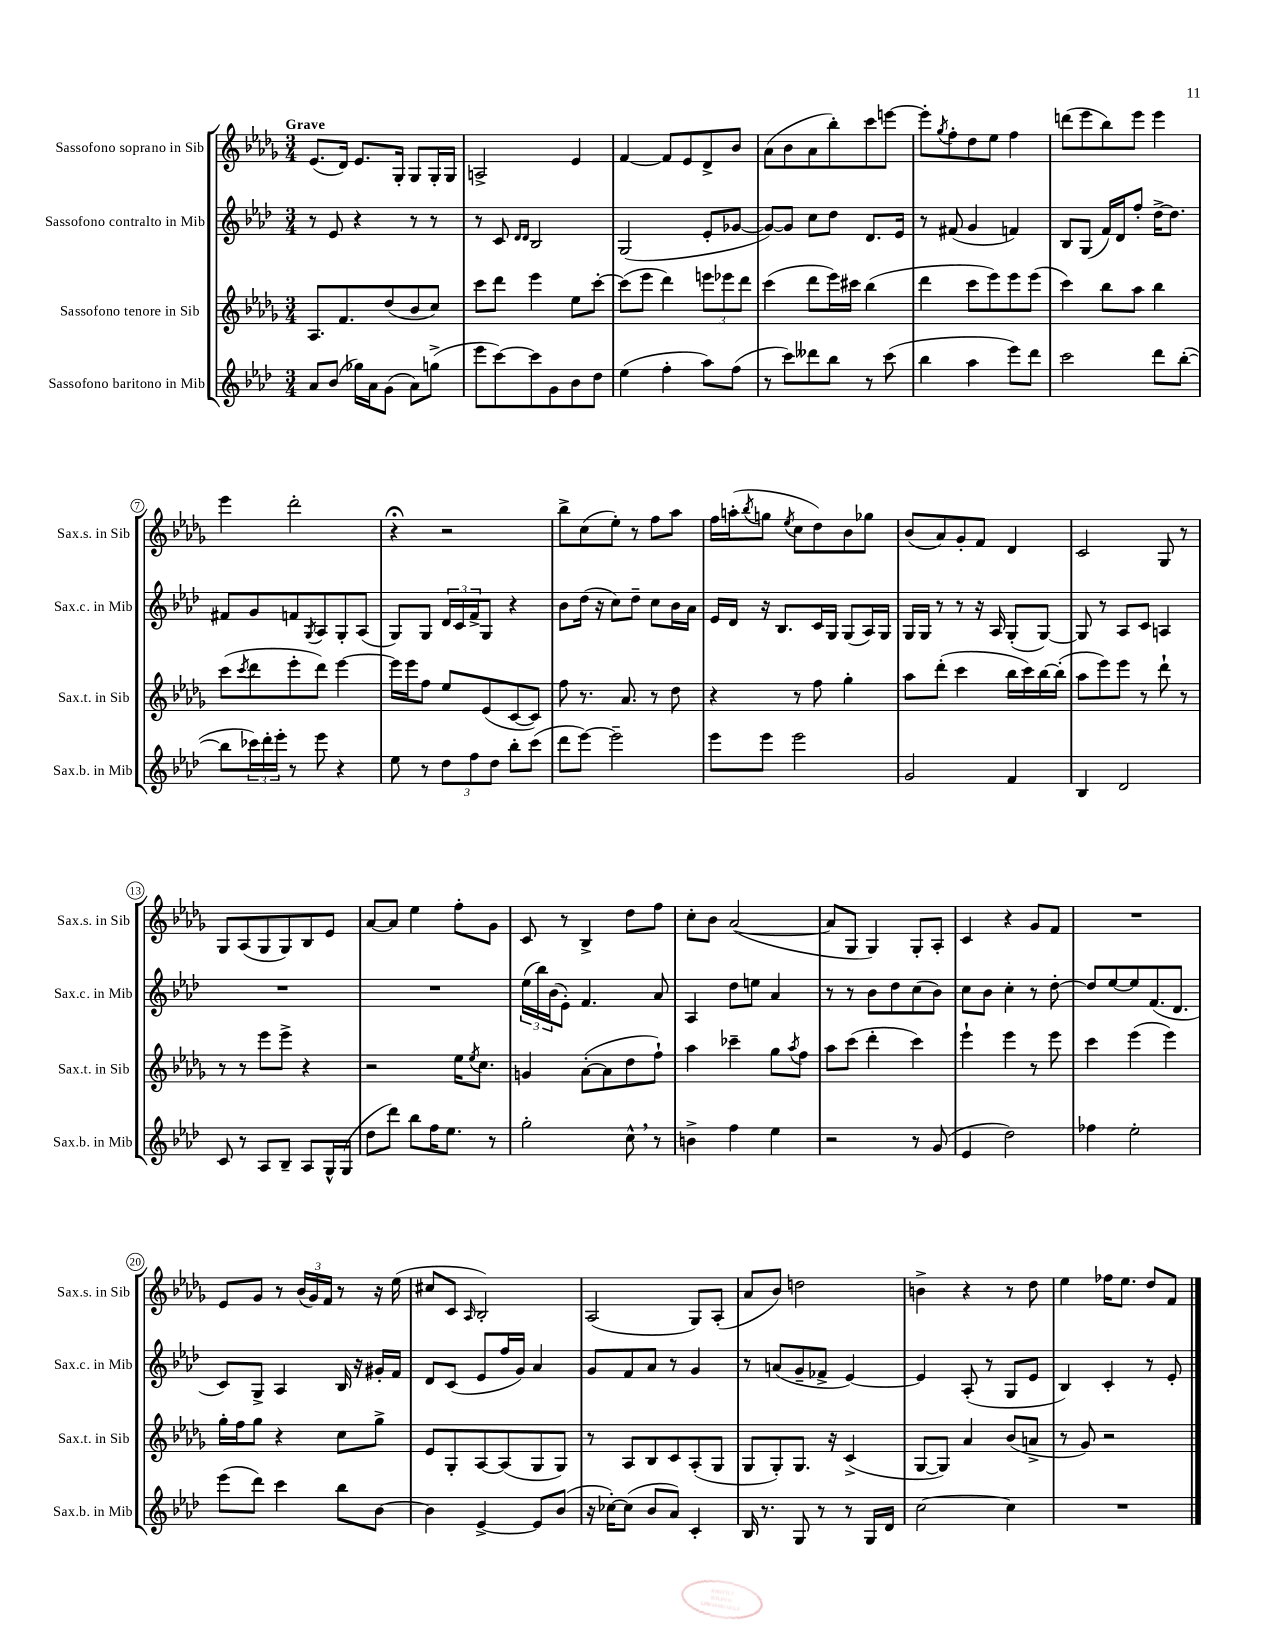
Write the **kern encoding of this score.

**kern	**kern	**kern	**kern
*staff4	*staff3	*staff2	*staff1
*clefG2	*clefG2	*clefG2	*clefG2
*k[b-e-a-d-]	*k[b-e-a-d-g-]	*k[b-e-a-d-]	*k[b-e-a-d-g-]
*M3/4	*M3/4	*M3/4	*M3/4
8a-	8.A-	8r	(8.e-
(8b-	.	8e-	.
.	8.f	.	16d-)
16gg-)	.	4r	8.e-
16a-	.	.	.
(8g	(8dd-	.	.
.	.	.	16G-'
8a-)	8b-	8r	8G-
(8gg^	8cc)	8r	16G-'
.	.	.	16G-
=	=	=	=
8eee-	8ccc	8r	2A^
[8ccc)	8ddd-	8c	.
.	.	16qqd-	.
.	.	16qqd-	.
8ccc]	4eee-	2B-	.
8g	.	.	.
8b-	8ee-	.	4e-
8dd-	[8ccc'	.	.
=	=	=	=
(4ee-	(8ccc]	(2G	[4f
.	8eee-	.	.
4ff'	4ddd-)	.	8f]
.	.	.	8e-
8aa-)	12eee	8e-'	8d-^
.	12eee-	.	.
(8ff	.	[8g-	8b-
.	12ddd-	.	.
=	=	=	=
8r	(4ccc	8g-_)	(8a-
8ccc)	.	8g-]	8b-
8ddd--	8ddd-	8cc	8a-
8bb-	16eee-)	8dd-	8bb-')
.	16ccc#	.	.
8r	(4bb-	8.d-	8ccc
(8ccc	.	.	[8eee
.	.	16e-	.
=	=	=	=
4bb-	4ddd-	8r	8eee']
.	.	.	8qgg-
.	.	(8f#	8ff'
4aa-	8ccc	4g	8dd-
.	8eee-)	.	8ee-
8eee-)	8eee-	4f)	4ff
8ddd-	(8eee-	.	.
=	=	=	=
2ccc	4ccc)	8B-	(8ddd
.	.	(8G	8eee-
.	8bb-	16f)	8bb-)
.	.	16d-	.
.	8aa-	8ff'	8eee-
8ddd-	4bb-	[16dd-^	4eee-
.	.	8.dd-]	.
([8bb-'	.	.	.
=	=	=	=
8bb-]	(8ccc	8f#	4eee-
.	8qccc	.	.
24ccc-)	8ddd-	8g	.
24ddd-'	.	.	.
24eee-'	.	.	.
8r	8eee-'	8f	2ddd-'
.	.	8qG	.
8eee-	8ddd-)	8A-	.
4r	[4eee-	8G'	.
.	.	(8A-	.
=	=	=	=
8ee-	16eee-]	8G)	4r;
.	16eee-	.	.
8r	8ff	8G	.
12dd-	8ee-	24d-	2r
.	.	24c	.
12ff	.	24f^	.
.	(8e-	8G	.
12dd-	.	.	.
8bb-'	[8c	4r	.
(8ccc	8c])	.	.
=	=	=	=
8ddd-	8ff	8b-	8bb-^
[8eee-)	8.r	(16dd-	(8cc
.	.	16r	.
2eee-~]	.	8cc)	8ee-')
.	8.a-	.	.
.	.	8dd-~	8r
.	8r	8cc	8ff
.	8dd-	16b-	8aa-
.	.	16a-	.
=	=	=	=
8eee-	4r	16e-	16ff
.	.	16d-	(16aa'
.	.	.	8qbb-
8eee-	.	16r	8gg
.	.	8.B-	.
.	.	.	8qee-
2eee-	8r	.	8cc
.	8ff	16c	8dd-)
.	.	16G	.
.	4gg-'	(8G	8b-
.	.	16A-)	8gg-
.	.	16G	.
=	=	=	=
2g	8aa-	16G	(8b-
.	.	16G	.
.	(8ddd-'	8r	8a-)
.	4ccc	8r	8g-'
.	.	16r	8f
.	.	16A-	.
4f	16bb-	(8G'	4d-
.	16ccc)	.	.
.	[16bb-	[8G)	.
.	(16bb-']	.	.
=	=	=	=
4B-	8aa-	8G]	2c
.	8eee-)	8r	.
2d-	8eee-	8A-	.
.	8r	8c	.
.	8ddd-`	4A	8G-
.	8r	.	8r
=	=	=	=
8c	8r	2.r	8G-
8r	8r	.	(8A-
8A-	8eee-	.	8G-
8B-~	8eee-^	.	8G-)
8A-	4r	.	8B-
16G^^	.	.	8e-
(16G	.	.	.
=	=	=	=
8dd-	2r	2.r	[8a-
8ddd-)	.	.	8a-]
8bb-	.	.	4ee-
16ff	.	.	.
8.ee-	.	.	.
.	16ee-	.	8ff'
.	8qee-	.	.
.	8.cc	.	.
8r	.	.	8g-
=	=	=	=
2gg'	4g	(24ee-	8c
.	.	24bb-)	.
.	.	(24b-	.
.	.	8e-')	8r
.	([8a-'	4.f	4B-^
.	8a-]	.	.
8cc^^	8dd-	.	8dd-
8r	8ff`)	8a-	8ff
=	=	=	=
4b^	4aa-	4A-	8cc'
.	.	.	8b-
4ff	4ccc-~	8dd-	([2a-
.	.	8ee	.
4ee-	8gg-	4a-	.
.	8qaa-	.	.
.	8ff	.	.
=	=	=	=
2r	8aa-	8r	8a-]
.	(8ccc	8r	8G-
.	4ddd-'	8b-	4G-)
.	.	8dd-	.
8r	4ccc)	(8cc	8G-'
(8g	.	8b-)	8A-'
=	=	=	=
4e-	4eee-`	8cc	4c
.	.	8b-	.
2dd-)	4eee-	4cc'	4r
.	8r	8r	8g-
.	8eee-	[8dd-'	8f
=	=	=	=
4ff-	4ccc	8dd-]	2.r
.	.	[8ee-	.
2ee-'	(4eee-	8ee-]	.
.	.	(8.f	.
.	4eee-)	.	.
.	.	8.d-	.
=	=	=	=
(8eee-	16gg-'	8c)	8e-
.	16ff	.	.
8ddd-)	8gg-	8G^	8g-
4ccc	4r	4A-	8r
.	.	.	(24b-
.	.	.	24g-)
.	.	.	24f
8bb-	8cc	16B-	8r
.	.	16r	.
[8b-	8gg-^	16g#'	16r
.	.	16f	(16ee-
=	=	=	=
4b-]	8e-	8d-	8cc#
.	8G-'	(8c	8c
.	.	.	16qqA-
[4e-^	[8A-	8e-	2B-')
.	(8A-]	16ff	.
.	.	16g)	.
8e-]	8G-	4a-	.
(8b-	8G-)	.	.
=	=	=	=
16r	8r	8g	(2A-
[16cc-')	.	.	.
(8cc-]	8A-	8f	.
8b-	8B-	8a-	.
8a-)	8c	8r	.
4c'	(8A-'	4g	8G-)
.	8G-	.	(8A-'
=	=	=	=
16B-	8G-	8r	8a-
8.r	.	.	.
.	8G-')	(8a	8b-)
8G	8.G-	8g~	2dd
8r	.	8f-^	.
.	16r	.	.
8r	(4c^	[4e-)	.
16G	.	.	.
16d-	.	.	.
=	=	=	=
[2cc	[8G-	4e-]	4b^
.	8G-])	.	.
.	4a-	(8A-'	4r
.	.	8r	.
4cc]	(8b-	8G	8r
.	8a^	8e-	8dd-
=	=	=	=
2.r	8r	4B-)	4ee-
.	8g-)	.	.
.	2r	4c'	16ff-
.	.	.	8.ee-
.	.	8r	8dd-
.	.	8e-'	8f
==	==	==	==
*-	*-	*-	*-
